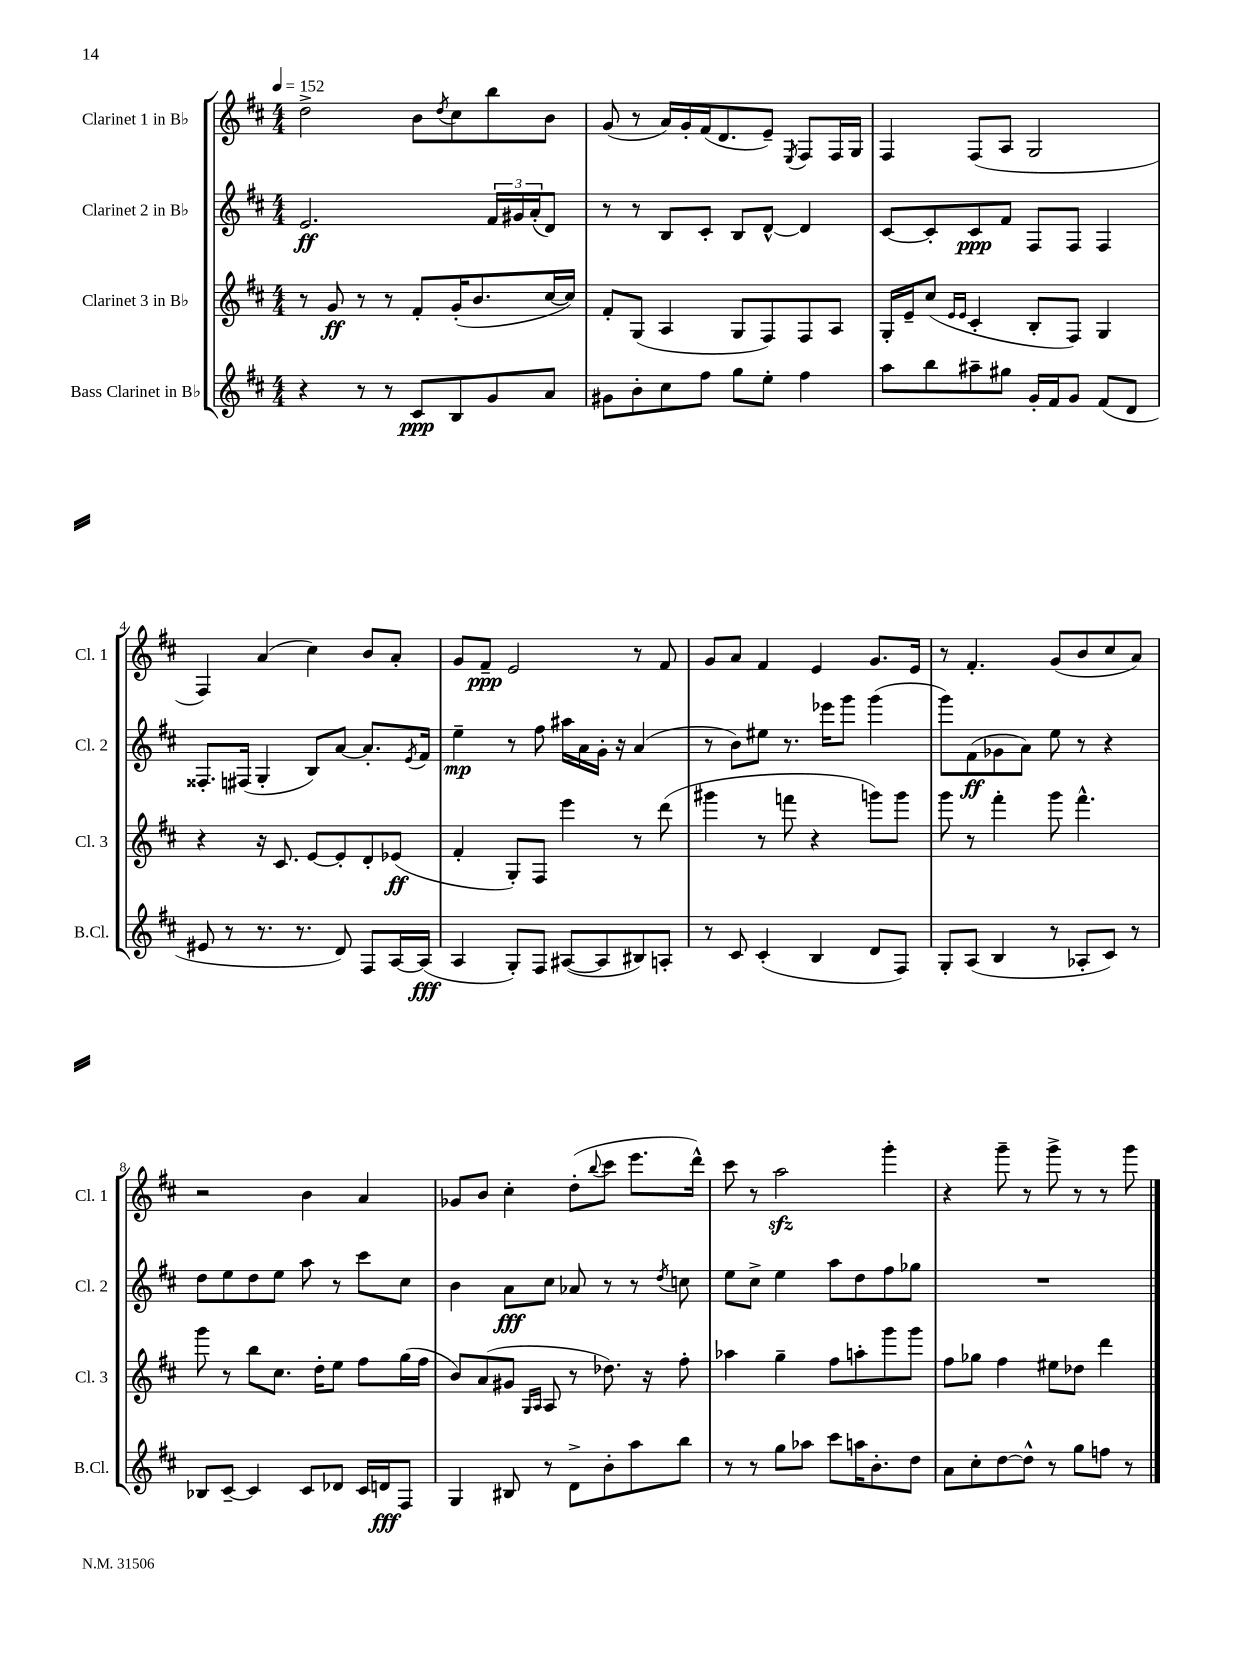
<<
\new StaffGroup <<
\new Staff = "s0" \with { instrumentName = "Clarinet 1 in Bb" shortInstrumentName = "Cl. 1" } {
    \clef treble \key d \major \numericTimeSignature \time 4/4 \tempo 4 = 152
    d''2-> b'8 \acciaccatura { d''8 } cis''8 b''8 b'8 |
    g'8( r8 a'16) g'16-. fis'16( d'8. e'8--) \acciaccatura { e8 } fis8 fis16 g16 |
    fis4 fis8( a8 g2 |
    fis4) a'4( cis''4) b'8 a'8-. |
    g'8 fis'8--\ppp e'2 r8 fis'8 |
    g'8 a'8 fis'4 e'4 g'8. e'16 |
    r8 fis'4.-. g'8( b'8 cis''8 a'8) |
    r2 b'4 a'4 |
    ges'8 b'8 cis''4-. d''8-.( \appoggiatura { b''8 } cis'''8 e'''8. d'''16-^) |
    cis'''8 r8 a''2\sfz g'''4-. |
    r4 g'''8-- r8 g'''8-> r8 r8 g'''8 \bar "|." |
}
\new Staff = "s1" \with { instrumentName = "Clarinet 2 in Bb" shortInstrumentName = "Cl. 2" } {
    \clef treble \key d \major \numericTimeSignature \time 4/4
    e'2.\ff \tuplet 3/2 { fis'16 gis'16 a'16-.( } d'8) |
    r8 r8 b8 cis'8-. b8 d'8~-^ d'4 |
    cis'8~ cis'8-. cis'8\ppp fis'8 fis8 fis8 fis4 |
    fisis8.-. fis16( g4-. b8) a'8~ a'8.-. \acciaccatura { e'8 } fis'16 |
    e''4--\mp r8 fis''8 ais''16 a'16 g'16-. r16 a'4( |
    r8 b'8) eis''8 r8. ees'''16 g'''8 g'''4( |
    g'''8) fis'8\ff( ges'8 a'8) e''8 r8 r4 |
    d''8 e''8 d''8 e''8 a''8 r8 cis'''8 cis''8 |
    b'4 a'8\fff cis''8 aes'8 r8 r8 \acciaccatura { d''8 } c''8 |
    e''8 cis''8-> e''4 a''8 d''8 fis''8 ges''8 |
    R1 \bar "|." |
}
\new Staff = "s2" \with { instrumentName = "Clarinet 3 in Bb" shortInstrumentName = "Cl. 3" } {
    \clef treble \key d \major \numericTimeSignature \time 4/4
    r8 g'8\ff r8 r8 fis'8-. g'16-.( b'8. cis''16~ cis''16) |
    fis'8-. g8( a4 g8 fis8) fis8 a8 |
    g16-. e'16-- cis''8( \grace { e'16 e'16 } cis'4-. b8-. fis8) g4 |
    r4 r16 cis'8. e'8~ e'8-. d'8-. ees'8\ff( |
    fis'4-. g8-.) fis8 e'''4 r8 d'''8( |
    gis'''4 r8 f'''8 r4 g'''8) g'''8 |
    g'''8 r8 fis'''4-. g'''8 fis'''4.-^ |
    g'''8 r8 b''8 cis''8. d''16-. e''8 fis''8 g''16( fis''16 |
    b'8) a'8( gis'8 \grace { g16 a16 } a8 r8 des''8.) r16 fis''8-. |
    aes''4 g''4-- fis''8 a''8-. g'''8 g'''8 |
    fis''8 ges''8 fis''4 eis''8 des''8 d'''4 \bar "|." |
}
\new Staff = "s3" \with { instrumentName = "Bass Clarinet in Bb" shortInstrumentName = "B.Cl." } {
    \clef treble \key d \major \numericTimeSignature \time 4/4
    r4 r8 r8 cis'8\ppp b8 g'8 a'8 |
    gis'8 b'8-. cis''8 fis''8 g''8 e''8-. fis''4 |
    a''8 b''8 ais''8-- gis''8 g'16-. fis'16 g'8 fis'8( d'8 |
    eis'8 r8 r8. r8. d'8) fis8 a16~ a16\fff( |
    a4 g8-.) fis8 ais8~( ais8 bis8) a8-. |
    r8 cis'8 cis'4-.( b4 d'8 fis8) |
    g8-. a8( b4 r8 aes8-. cis'8) r8 |
    bes8 cis'8~-- cis'4 cis'8 des'8 cis'16 d'16\fff fis8 |
    g4 bis8 r8 d'8-> b'8-. a''8 b''8 |
    r8 r8 g''8 aes''8 cis'''8 a''16 b'8.-. d''8 |
    a'8 cis''8-. d''8~ d''8-^ r8 g''8 f''8 r8 \bar "|." |
}
>>
>>
